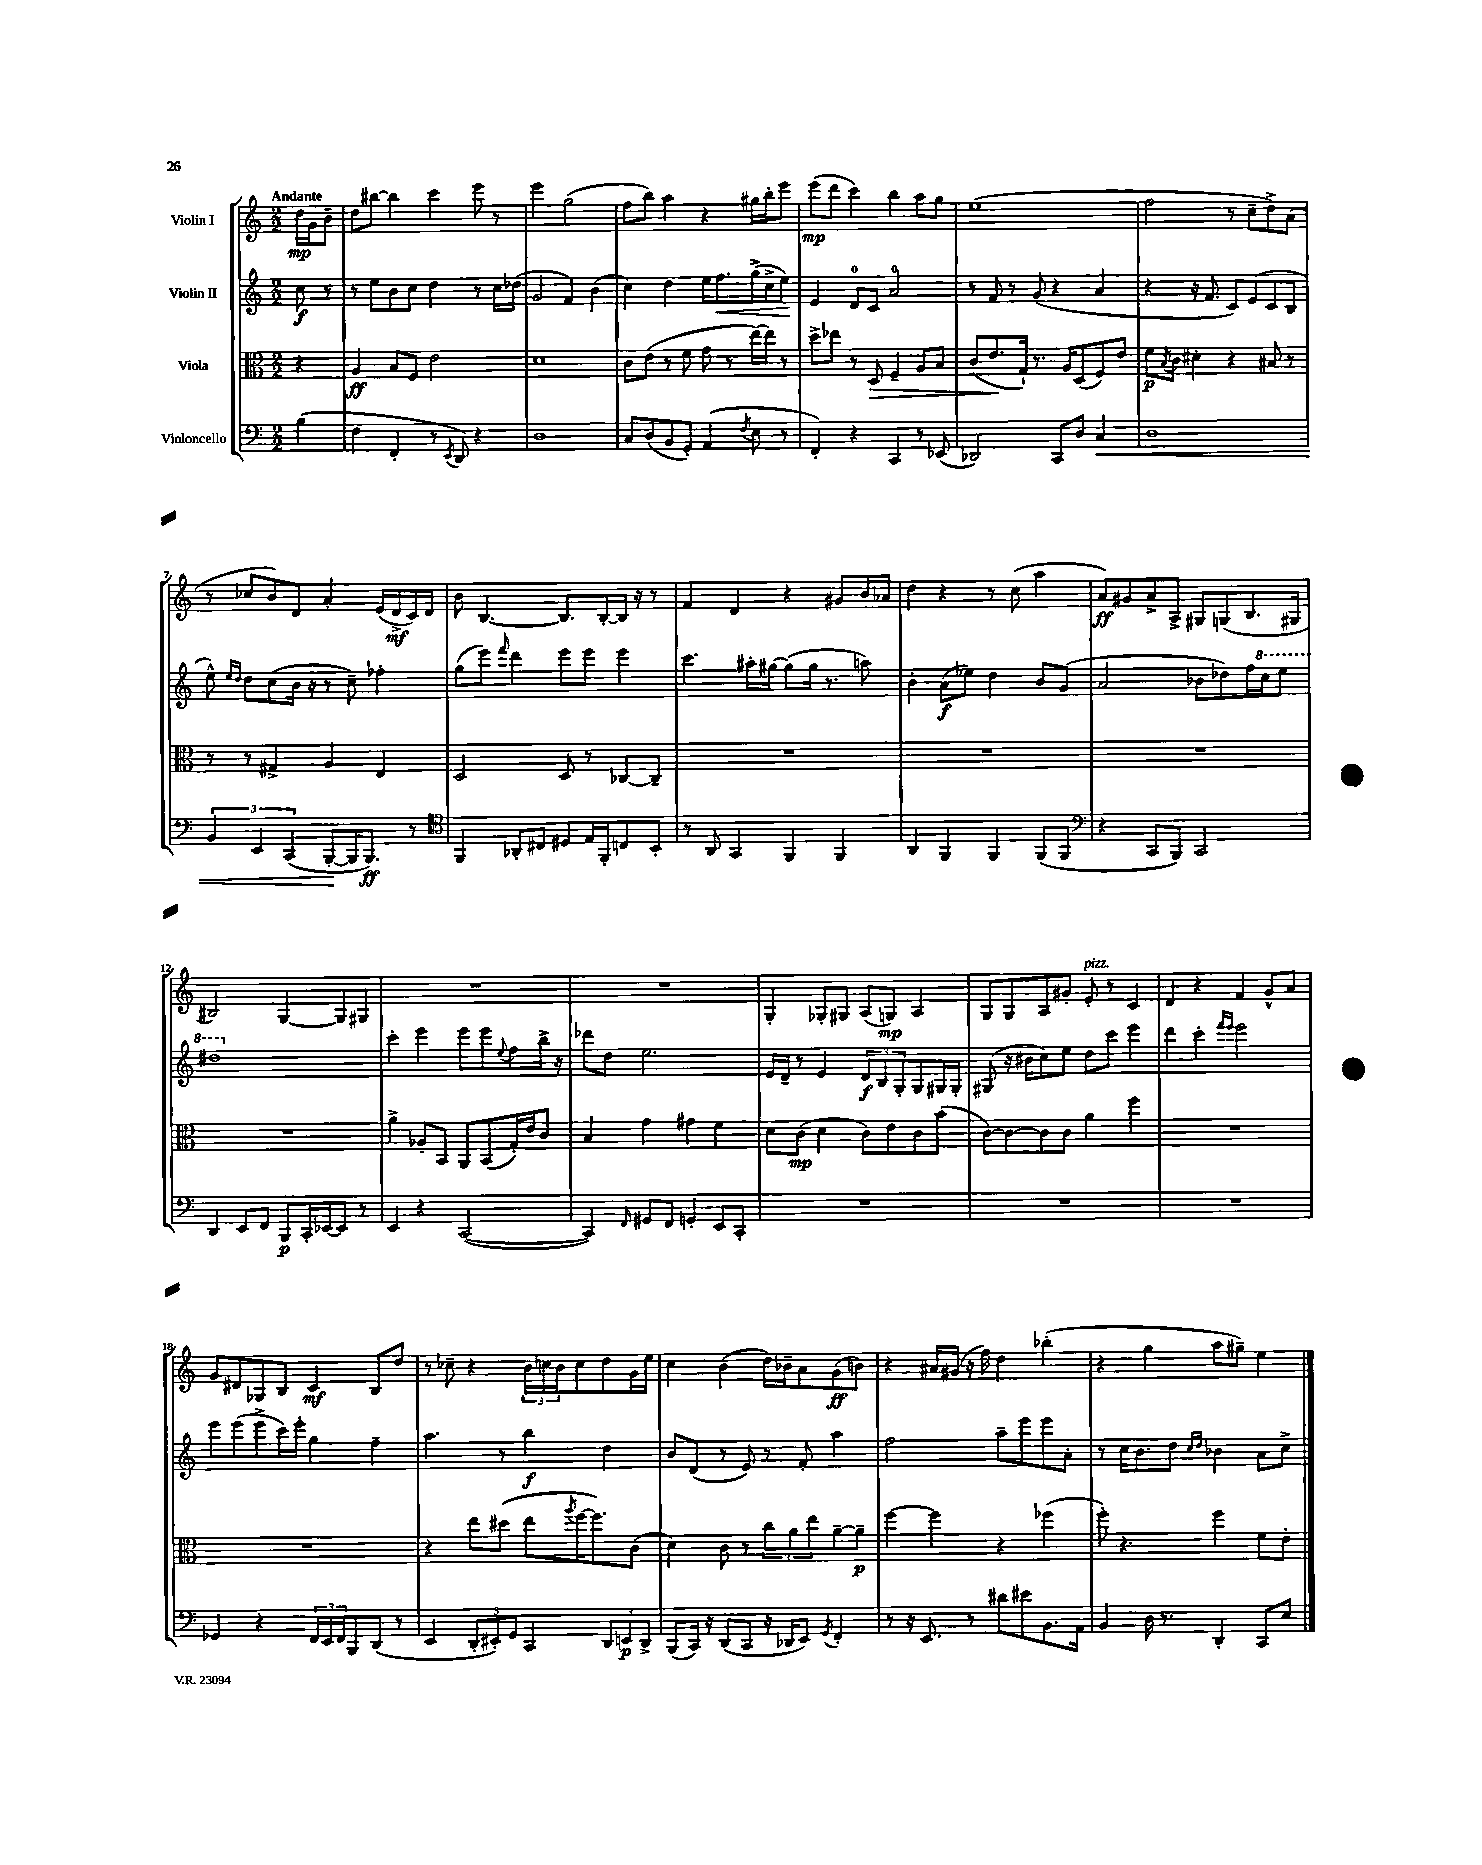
<<
\new StaffGroup <<
\new Staff = "s0" \with { instrumentName = "Violin I" } {
    \clef treble \key c \major \numericTimeSignature \time 2/2 \partial 4 \tempo "Andante"
    d''16\mp g'16 b'8-- |
    d''8 bis''8~ bis''4 c'''4 e'''8 r8 |
    e'''2 g''2( |
    f''8 b''8) a''4 r4 gis''16 b''16-. e'''8 |
    e'''8\mp( d'''8 c'''4) b''4 a''8 g''8 |
    e''1( |
    f''2 r8 c''8-- d''8->) a'8( |
    r8 ces''8 b'8) d'8 a'4-. e'16( d'16->\mf c'16) d'16 |
    b'8 b4.~ b8. b16~-. b16 r16 r8 |
    f'4 d'4 r4 gis'8 b'16 aes'16 |
    d''4 r4 r8 c''8( a''4 |
    a'8\ff) gis'8 a'8-> a8-> gis8 g8( b8. gis16 |
    bis2) g4~ g8 gis8 |
    R1 |
    R1 |
    g4-. ges8-. gis8 a8( g8\mp) a4 |
    g8 g8 a8 gis'8-. e'8-.^\markup { \italic "pizz." } r8 c'4 |
    d'4 r4 f'4 g'8-^ a'8 |
    g'8 dis'8 ges8 b8 c'4\mf b8 d''8 |
    r8 ces''8-- r4 \tuplet 3/2 { b'16 c''16 b'16 } c''8 d''8 g'16 e''16 |
    c''4 b'4( d''16) bes'16-- a'8 g'8\ff( b'8) |
    r4 ais'16 gis'16( r16 f''16) d''4 bes''4-.( |
    r4 g''4 a''8 gis''8--) e''4 \bar "|." |
}
\new Staff = "s1" \with { instrumentName = "Violin II" } {
    \clef treble \key c \major \numericTimeSignature \time 2/2 \partial 4
    c''8\f r8 |
    r8 e''8 b'8 c''8 d''4 r8 c''16 des''16( |
    g'2 f'4) b'4( |
    c''4) d''4 e''16 f''8.\< g''16->( c''16-> e''8\!) |
    e'4 d'8-0 c'8 a'2-0 |
    r8 f'8 r8 g'8( r4 a'4 |
    r4 r16 f'8. c'8) e'8( c'8 b8 |
    e''8-^) \grace { e''16 d''16 } d''8 c''8( b'16 r16 r8 c''8--) fes''4-. |
    g''8( e'''8) \grace { f'''16 } d'''4 e'''8 e'''8 e'''4 |
    c'''4. ais''16-. gis''16~ gis''8( gis''16 r8. a''8) |
    b'4-. a'8\f( ees''8) d''4 b'8 g'8( |
    a'2 bes'8 des''8) f''16 \ottava #1 c'''16 e'''8 |
    dis'''1 \ottava #0 |
    c'''4-. e'''4 e'''8 e'''8 \appoggiatura { e''8 } f''8 b''16-> r16 |
    des'''8 d''8 e''2. |
    e'16 d'16-- r8 e'4 \tuplet 3/2 { d'8\f b8 g8-. } g8 gis16 gis16-. |
    gis8( r16 bis'16 c''8) e''8 d''8 c'''8 e'''4 |
    d'''4 c'''4-. \grace { f'''16 e'''16 } e'''2 |
    e'''8 e'''8( e'''8-> c'''16) e'''16-. g''4 f''4-- |
    a''4. r8 b''4\f d''4 |
    b'8 d'8( r8 e'8) r8 f'8-. a''4 |
    f''2 a''8-- e'''8 e'''8 a'8-. |
    r8 c''16 b'8. d''8 \grace { c''16 d''16 } bes'4 a'8 c''8-> \bar "|." |
}
\new Staff = "s2" \with { instrumentName = "Viola" } {
    \clef alto \key c \major \numericTimeSignature \time 2/2 \partial 4
    r4 |
    a4\ff b8 f8 e'2 |
    d'1 |
    c'8 e'8( r8 f'8 g'8 r8 e''16~) e''16 r8 |
    d''8-> ees''8 r8 d8\> f4-- a8 b8 |
    c'8( e'8.\! g16-!) r8. a16 d8( f8) e'8 |
    f'8\p \acciaccatura { b8 } c'8 dis'4-. r4 bis8 r8 |
    r8 r8 gis4-> a4 e4 |
    d2 d8 r8 ces8~ ces8-- |
    R1 |
    R1 |
    R1 |
    R1 |
    a'4-> aes8-. b,8 a,8 b,8( g16-.) e'16 c'8 |
    b4 g'4 gis'4 f'4 |
    d'8 c'8\mp( d'4 c'8) e'8 c'8 b'8( |
    c'8~) c'8~ c'8 c'8 a'4 f''4 |
    R1 |
    R1 |
    r4 e''8 dis''8( e''8 \acciaccatura { a''8 } f''16~ f''8.) c'8( |
    d'4) c'8 r8 \tuplet 3/2 { c''8 a'8 e''8 } a'8~-- a'8--\p |
    f''4~ f''4 r4 fes''4( |
    f''8-.) r4. f''4 f'8 e'8-. \bar "|." |
}
\new Staff = "s3" \with { instrumentName = "Violoncello" } {
    \clef bass \key c \major \numericTimeSignature \time 2/2 \partial 4
    b4( |
    f4 f,4-. r8 \acciaccatura { e,8 } d,8) r4 |
    d1 |
    c8 d8( b,8 g,8-.) a,4( \acciaccatura { f8 } e8 r8 |
    f,4-.) r4 c,4 r8 ees,8( |
    des,2) c,8 d8 c4\< |
    d1 |
    \tuplet 3/2 { b,4 e,4 c,4( } b,,8~-.\! b,,16 b,,8.\ff) r8 |
    \clef tenor f,4 aes,8-. cis8 dis8 e16 f,16-. c8 b,8-. |
    r8 a,8 g,4 f,4 f,4 |
    a,4 f,4 f,4 f,8( f,8 |
    \clef bass r4 c,8 b,,8) c,2 |
    d,4 e,8 f,8 b,,8\p c,16-. ees,16~ ees,8 r8 |
    e,4 r4 c,2~( |
    c,4) \grace { f,16 } gis,8 f,8 g,4-. e,8 c,8-. |
    R1 |
    R1 |
    R1 |
    ges,4 r4 \tuplet 3/2 { f,16 e,16 f,16 } b,,8 d,8( r8 |
    e,4 \tuplet 3/2 { d,8-. eis,8-.) g,8 } c,4 \tuplet 3/2 { d,8 e,8\p d,8-> } |
    b,,8( c,16) r16 d,8( c,8 r16 des,16 e,8) \acciaccatura { g,8 } f,4-. |
    r8 r16 e,8. r8 dis'8 eis'8 b,8. a,16 |
    b,4 d16 r8. d,4-. c,8 e8 \bar "|." |
}
>>
>>
